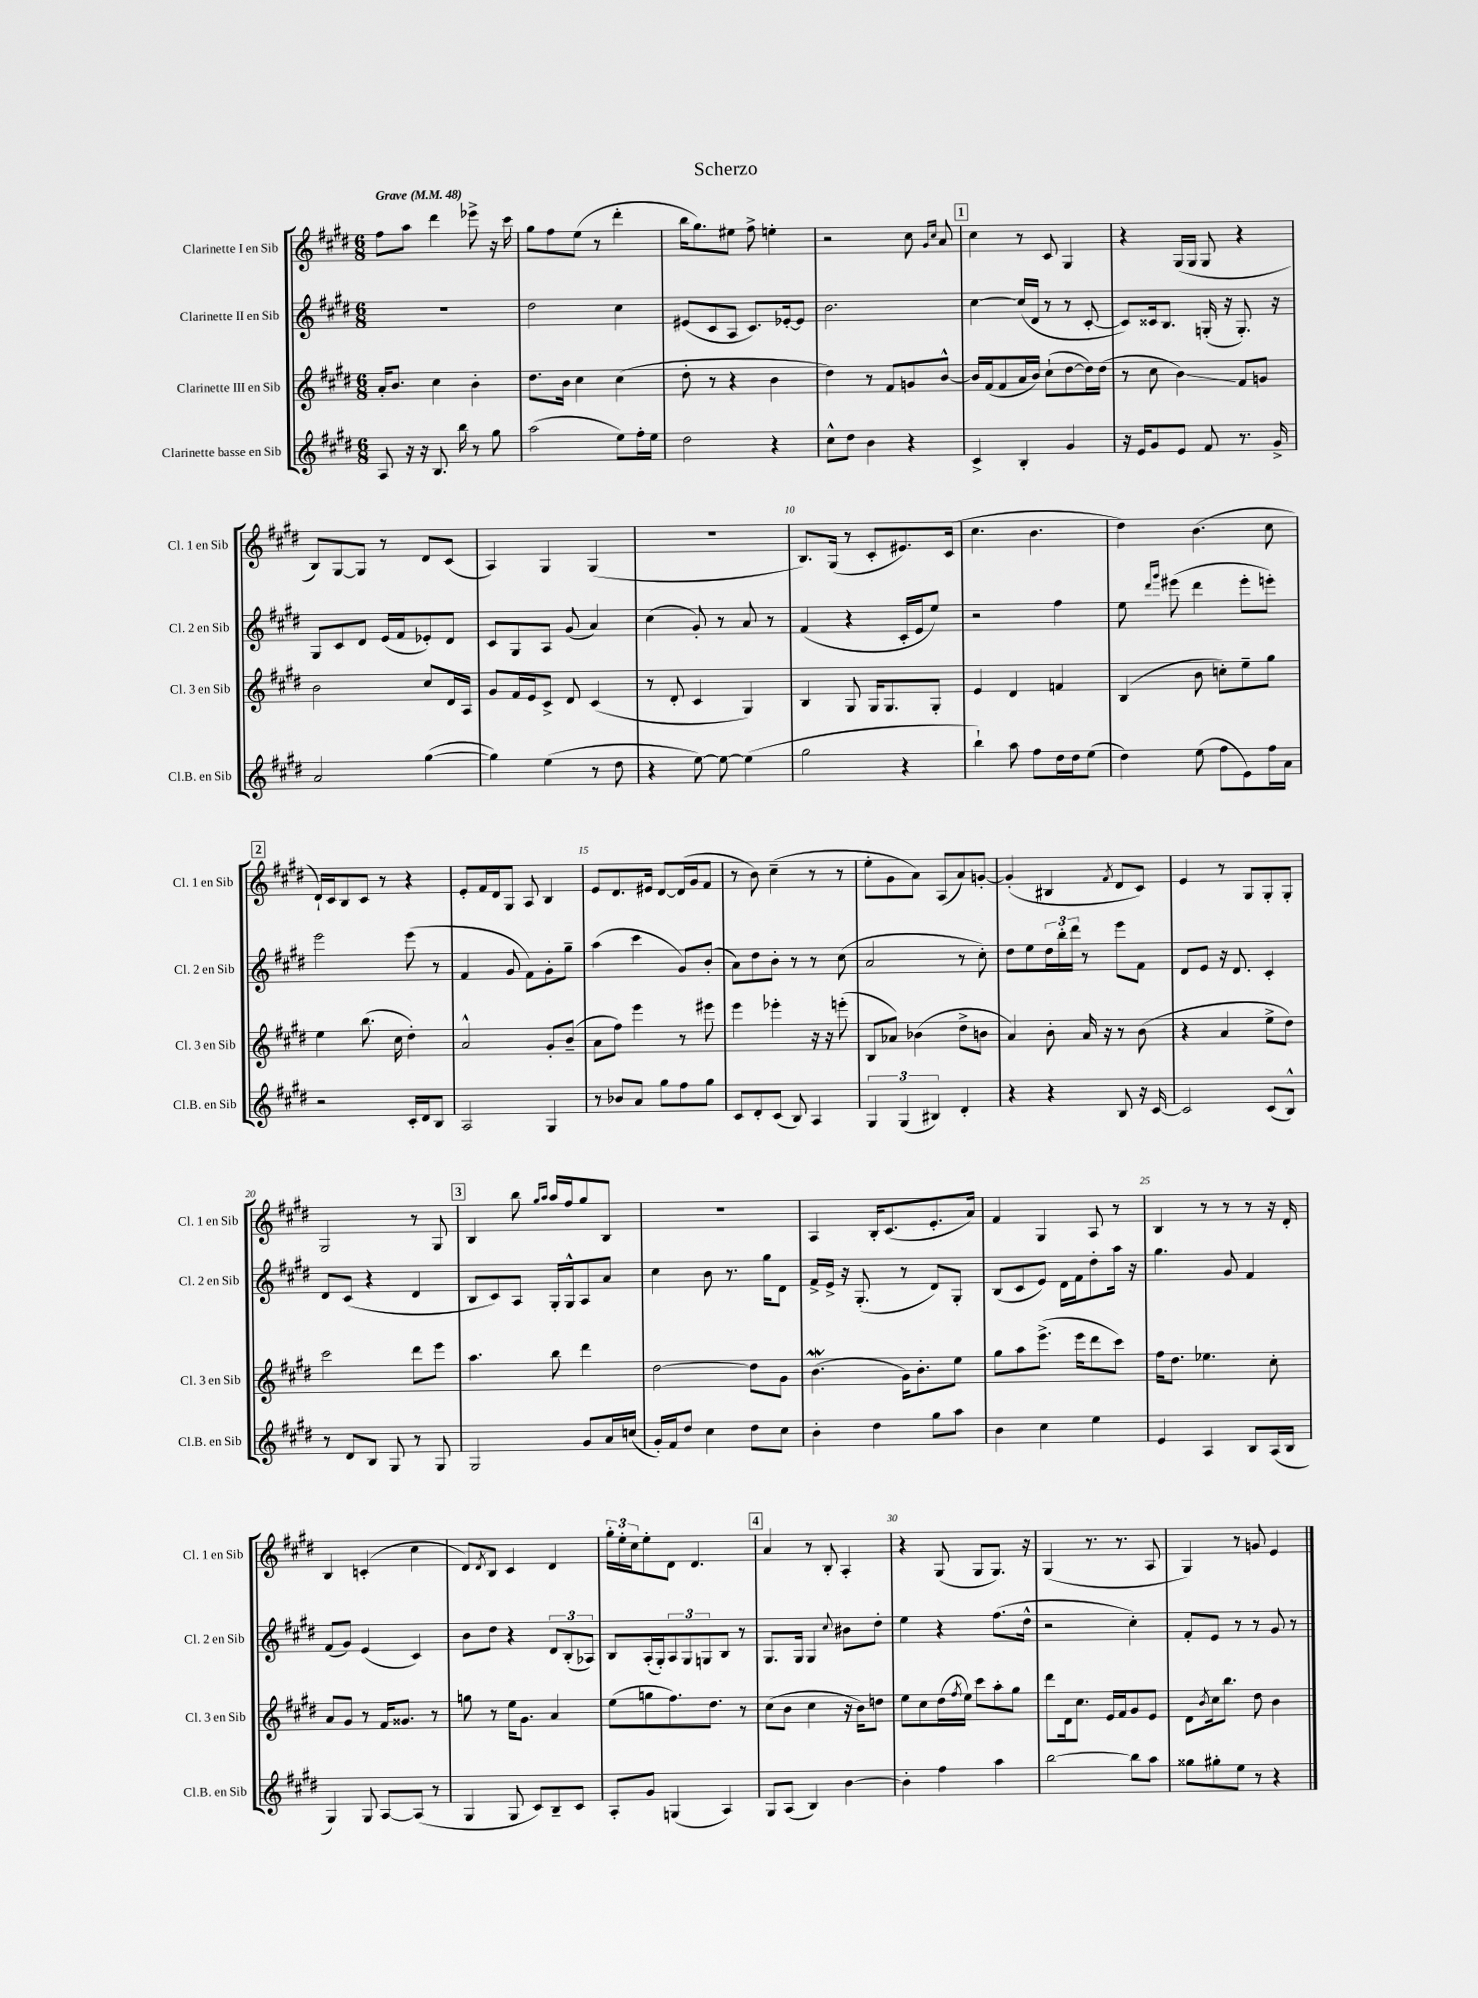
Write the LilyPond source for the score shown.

\header { title = "Scherzo" }
<<
\new StaffGroup <<
\new Staff = "s0" \with { instrumentName = "Clarinette I en Sib" shortInstrumentName = "Cl. 1 en Sib" } {
    \clef treble \key e \major \numericTimeSignature \time 6/8 \tempo "Grave" 4 = 48
    fis''8 a''8 dis'''4 ees'''8-> r16 cis'''16 |
    gis''8 fis''8 e''8( r8 dis'''4-. |
    b''16 gis''8.) eis''8 fis''8-> e''4-. |
    r2 cis''8 \grace { gis'16 cis''16 } a'8 |
    \mark \markup { \box "1" } cis''4 r8 cis'8 gis4 |
    r4 gis16( gis16 gis8 r4 |
    b8) gis8~ gis8 r8 dis'8 cis'8( |
    a4) gis4 gis4( |
    R2. |
    b8.) gis16( r8 cis'8-. eis'8.) cis'16( |
    cis''4. b'4. |
    dis''4) b'4.( cis''8 |
    \mark \markup { \box "2" } dis'16-!) cis'16 b8 cis'8 r8 r4 |
    e'8-. fis'16 dis'16 gis8 a8 b4 |
    e'8 dis'8. eis'16 dis'8~ dis'16( gis'16 fis'8 |
    r8 b'8) cis''4--( r8 r8 |
    e''8-. gis'8 a'8) a8( a'8) g'8~-. |
    g'4-.( bis4 \acciaccatura { fis'8 } dis'8 cis'8) |
    e'4 r8 gis8 gis8-. gis8-. |
    gis2 r8 gis8 |
    \mark \markup { \box "3" } b4 b''8 \grace { gis''16 a''16 } a''16 fis''16 gis''8 b8 |
    R2. |
    a4 b16-. cis'8.( e'8.-. a'16) |
    fis'4 gis4 a8 r8 |
    b4 r8 r8 r8 r16 dis'16-. |
    b4 c'4-.( cis''4 |
    dis'8) \acciaccatura { dis'8 } b8 cis'4 dis'4 |
    \tuplet 3/2 { gis''16-. e''16-. cis''16 } e''8-. dis'8 dis'4. |
    \mark \markup { \box "4" } a'4 r8 b8-. a4-. |
    r4 gis8( gis8 gis8.) r16 |
    gis4( r8. r8. a8 |
    gis4) r8 g'8 e'4 \bar "|." |
}
\new Staff = "s1" \with { instrumentName = "Clarinette II en Sib" shortInstrumentName = "Cl. 2 en Sib" } {
    \clef treble \key e \major \numericTimeSignature \time 6/8
    R2. |
    dis''2 cis''4 |
    eis'8( cis'8 a8 cis'8.) ees'16~-. ees'8 |
    b'2. |
    \mark \markup { \box "1" } cis''4~ cis''16( dis'16 r8 r8 cis'8~-. |
    cis'8) cisis'16 b8. g16-.( r16 g8.-.) r16 |
    gis8 cis'8 dis'8 e'16( fis'16 ees'8-.) dis'8 |
    cis'8 gis8 a8 gis'8( a'4) |
    cis''4( gis'8-.) r8 a'8 r8 |
    fis'4( r4 cis'16-. e'16 e''8) |
    r2 fis''4 |
    e''8 \grace { dis'''16 gis'''16 } eis'''8( dis'''4 eis'''8-. e'''8-.) |
    \mark \markup { \box "2" } e'''2 e'''8( r8 |
    fis'4 gis'8 fis'8) gis'8-. gis''8-- |
    a''4( cis'''4 gis'8) b'8-.( |
    a'8) dis''8 b'8-. r8 r8 cis''8( |
    a'2 r8 cis''8-.) |
    dis''8 e''8 \tuplet 3/2 { dis''16 b''16-. dis'''16 } r8 e'''8 fis'8 |
    dis'8 e'8 r16 dis'8. cis'4-. |
    dis'8 cis'8( r4 dis'4 |
    \mark \markup { \box "3" } b8 cis'8) a8 gis16-. gis16-^ a8 a'8 |
    cis''4 b'8 r8. gis''16 dis'8 |
    fis'16-> e'16-> r16 gis8.-.( r8 dis'8) gis8-. |
    b8( cis'8 e'8) dis'16 fis'16 dis''8-. a''16 r16 |
    gis''4. gis'8 fis'4 |
    fis'8( gis'8) e'4( cis'4) |
    b'8 dis''8 r4 \tuplet 3/2 { dis'8 b8-.( aes8) } |
    b8 a16-.( gis16-.) \tuplet 3/2 { a8 gis8 g8 } b8 r8 |
    \mark \markup { \box "4" } gis8. gis16 gis4 \appoggiatura { cis''8 } bis'8 dis''8-. |
    e''4 r4 fis''8.( dis''16-^ |
    r2 cis''4-.) |
    fis'8-. e'8 r8 r8 gis'8 r8 \bar "|." |
}
\new Staff = "s2" \with { instrumentName = "Clarinette III en Sib" shortInstrumentName = "Cl. 3 en Sib" } {
    \clef treble \key e \major \numericTimeSignature \time 6/8
    a'16-. b'8. cis''4 b'4-. |
    dis''8. b'16 cis''4 cis''4( |
    dis''8-. r8 r4 b'4 |
    dis''4) r8 fis'8 g'8 b'8~-^ |
    \mark \markup { \box "1" } b'16 fis'16( fis'8 a'16 b'16) cis''8-!( dis''8~ dis''16) dis''16( |
    r8 cis''8 b'4\glissando) fis'8 g'8 |
    b'2 cis''8 dis'16 a16 |
    gis'8 fis'16 e'16 cis'8-> dis'8 cis'4( |
    r8 dis'8-. cis'4 gis4) |
    b4 gis8 gis16 gis8. gis8-. |
    e'4 dis'4 f'4 |
    b4( b'8 c''8-.) e''8-- gis''8 |
    \mark \markup { \box "2" } e''4 b''8.( cis''16 dis''4-.) |
    a'2-^ gis'8-. b'8--( |
    a'8 fis''8) e'''4 r8 eis'''8 |
    e'''4 ees'''4-. r16 r16 e'''8-.( |
    b8 aes'8) bes'4( dis''8-> b'8 |
    a'4) b'8-. a'16 r16 r8 b'8( |
    r4 a'4 e''8-> dis''8) |
    cis'''2 dis'''8 e'''8 |
    \mark \markup { \box "3" } a''4. b''8 dis'''4 |
    dis''2~ dis''8 gis'8 |
    b'4.\mordent( gis'16) b'8.-. e''8 |
    gis''8 a''8 e'''8.->( e'''16 dis'''8 cis'''8) |
    fis''16 dis''8. ees''4. cis''8-. |
    a'8 gis'8 r8 fis'16 gisis'8. r8 |
    g''8 r8 e''16 gis'8. a'4 |
    e''8( g''8 fis''8.) dis''8. r8 |
    \mark \markup { \box "4" } cis''8( b'8 cis''4 r16 b'16) d''8 |
    e''8 cis''8 dis''16( \acciaccatura { fis''8 } e''16) cis'''8 a''8-. gis''8 |
    dis'''8 dis'16 cis''8. e'16 fis'16 gis'8 e'8 |
    dis'8 \acciaccatura { b'8 } cis''16 b''8. dis''8 b'4 \bar "|." |
}
\new Staff = "s3" \with { instrumentName = "Clarinette basse en Sib" shortInstrumentName = "Cl.B. en Sib" } {
    \clef treble \key e \major \numericTimeSignature \time 6/8
    a8 r16 r16 b8. b''16 r8 gis''8 |
    a''2( e''8) fis''16-. e''16 |
    dis''2 r4 |
    cis''8-^ dis''8 b'4 r4 |
    \mark \markup { \box "1" } cis'4-> b4-. gis'4 |
    r16 e'16 gis'8 e'8 fis'8 r8. gis'16-> |
    a'2 gis''4~( |
    gis''4) e''4( r8 dis''8 |
    r4 e''8~) e''8~ e''4( |
    gis''2 r4 |
    b''4-!) a''8 fis''8 dis''16 dis''16 e''8( |
    dis''4) e''8( fis''8 e'8) fis''16 a'16 |
    \mark \markup { \box "2" } r2 cis'16-. dis'16 b8 |
    a2 gis4 |
    r8 bes'8 a'8 gis''8 fis''8 gis''8 |
    cis'8 dis'8-. cis'8( b8) a4 |
    \tuplet 3/2 { gis4 gis4( bis4) } dis'4-. |
    r4 r4 b8 r16 cis'16~ |
    cis'2 cis'8( b8-^) |
    r8 dis'8 b8 gis8 r8 gis8 |
    \mark \markup { \box "3" } gis2 gis'8 a'16 c''16( |
    gis'16-.) fis'16 dis''8 cis''4 dis''8 cis''8 |
    b'4-. dis''4 gis''8 a''8 |
    b'4 cis''4 e''4 |
    e'4 a4 b8 a16( b16 |
    gis4) gis8 a8~ a8( r8 |
    gis4 gis8 cis'8) b8-- cis'8 |
    a8-. gis'8 g4( a4) |
    \mark \markup { \box "4" } gis8 a8( b4) b'4~ |
    b'4-. fis''4 a''4 |
    b''2~ b''8 a''8 |
    gisis''8 gis''8-. e''8 r8 r4 \bar "|." |
}
>>
>>
\layout { \context { \Score \override BarNumber.break-visibility = ##(#f #t #t) barNumberVisibility = #(every-nth-bar-number-visible 5) } }
